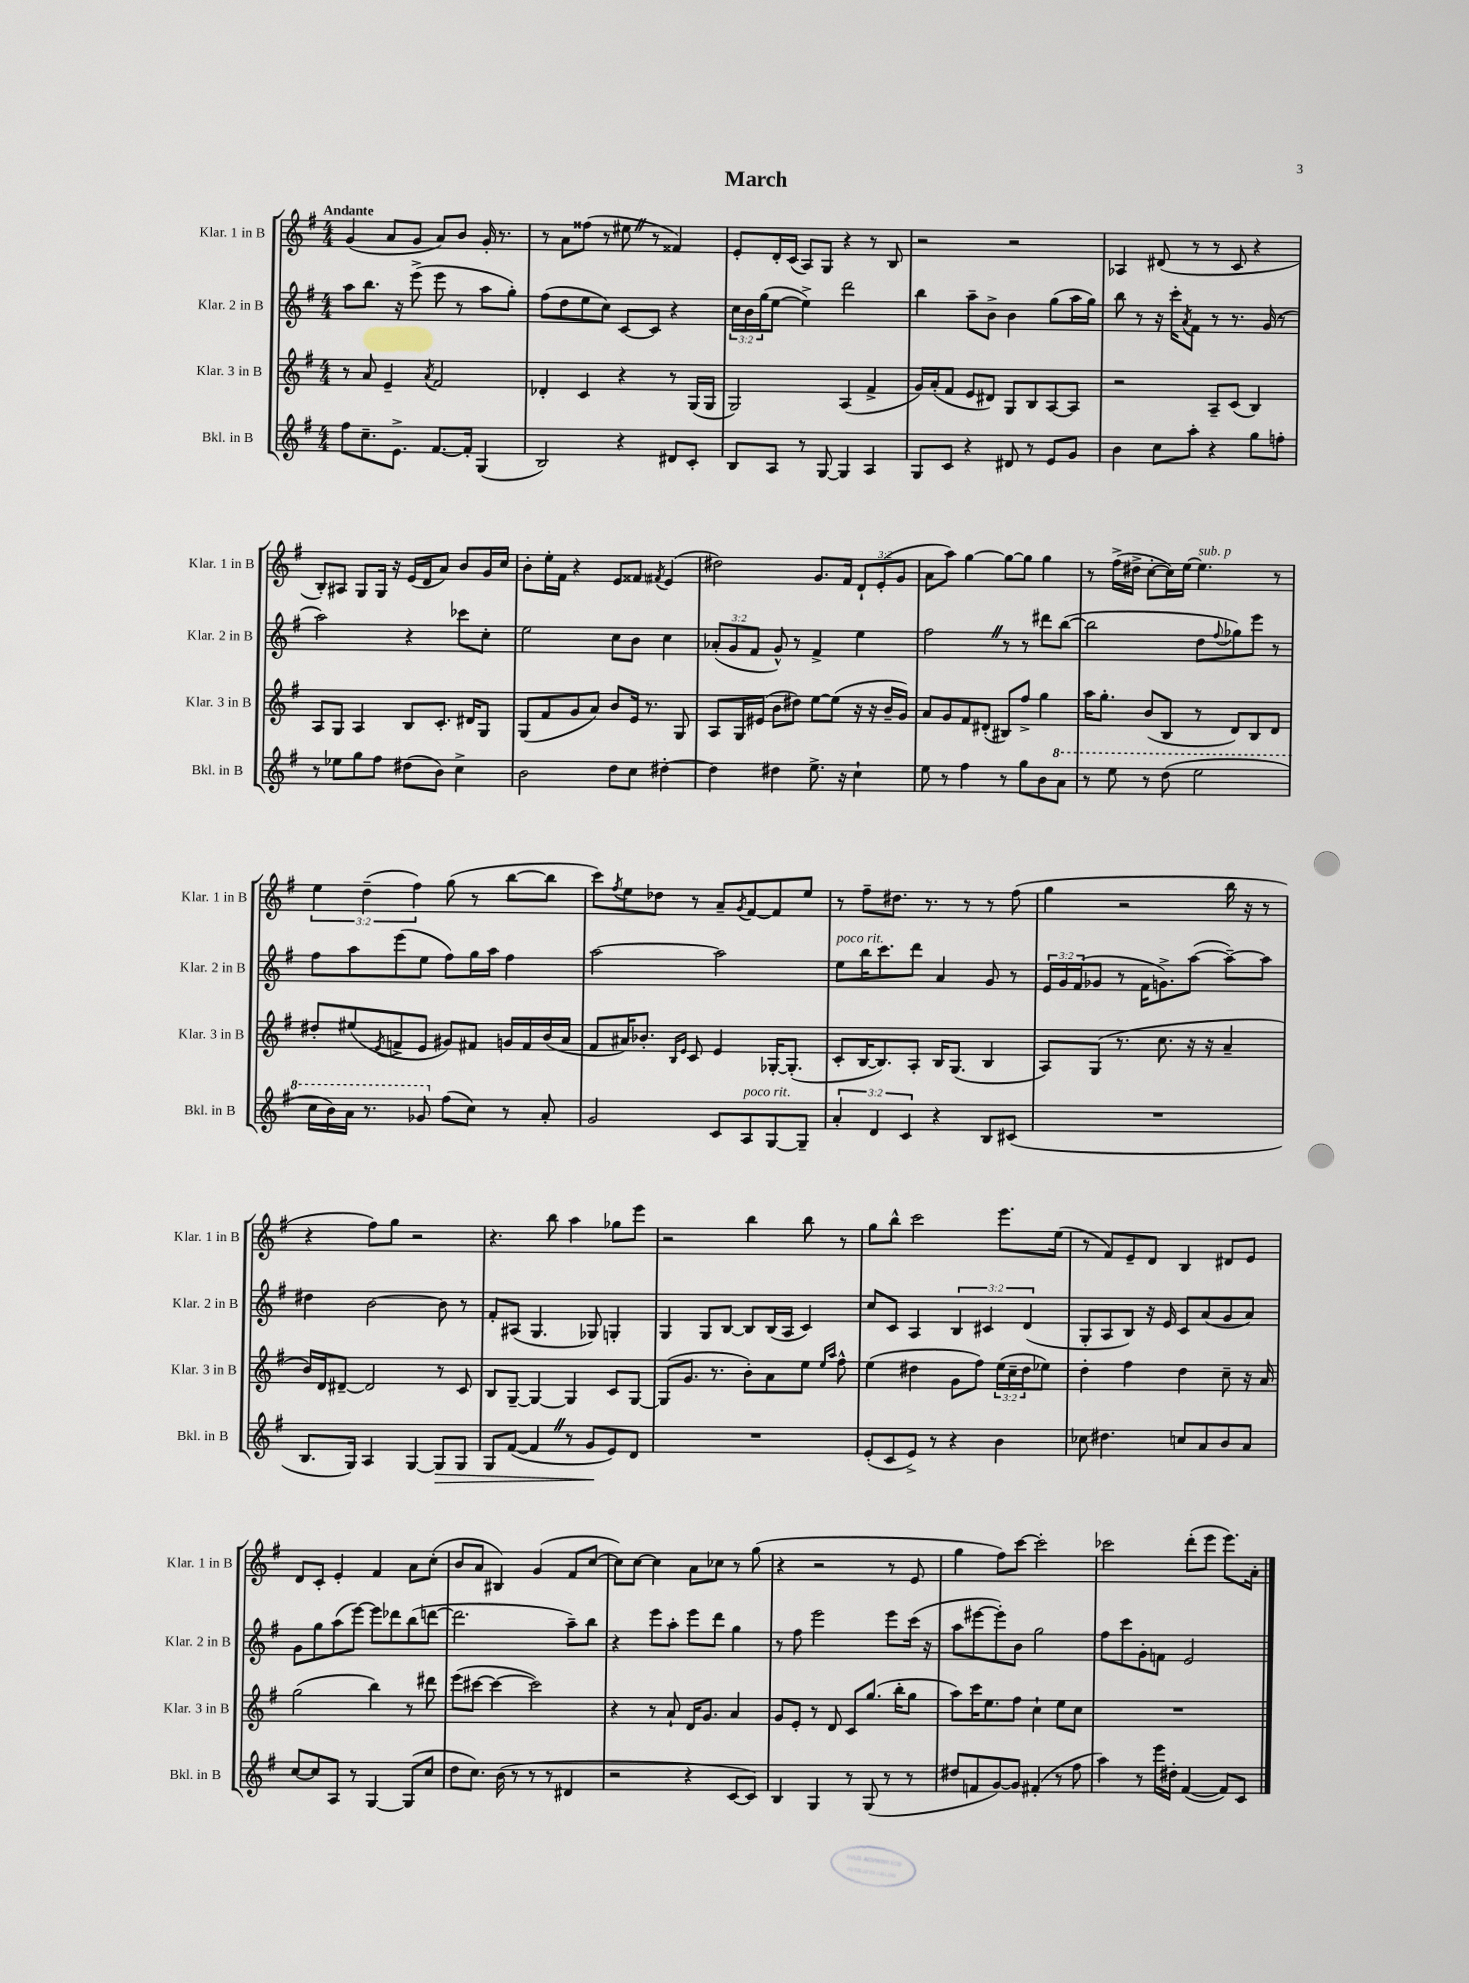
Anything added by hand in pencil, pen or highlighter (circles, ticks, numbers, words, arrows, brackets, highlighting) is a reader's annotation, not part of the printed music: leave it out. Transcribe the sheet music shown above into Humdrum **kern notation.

**kern	**kern	**kern	**kern
*staff4	*staff3	*staff2	*staff1
*clefG2	*clefG2	*clefG2	*clefG2
*k[f#]	*k[f#]	*k[f#]	*k[f#]
*M4/4	*M4/4	*M4/4	*M4/4
8ff#	8r	8aa	(4g
8.cc~	8a	8.bb	.
.	4e~	.	8a
8.e^	.	16r	.
.	.	(8eee^	8g
.	8qa	.	.
[8.f#	2f#	8eee	8a)
.	.	8r	8b
16f#']	.	.	.
(4G	.	8aa	16g'
.	.	.	8.r
.	.	8gg')	.
=	=	=	=
2B)	4d-'	(8ff#	8r
.	.	8dd	8a
.	4c	8ee	(8ff##
.	.	8cc)	8r
4r	4r	[8c	8ee#
.	.	8c]	8r
8d#	8r	4r	4f##)
8c'	(16G	.	.
.	16G	.	.
=	=	=	=
8B	2G)	24cc	8e'
.	.	24b	.
.	.	(24gg	.
8A	.	[8ee	16d'
.	.	.	(16c
8r	.	4ee^])	8A)
[8G	.	.	8G
4G]	(4A	2ddd	4r
4A	4f#^	.	8r
.	.	.	8B
=	=	=	=
8G	16g)	4bb	2r
.	(16a'	.	.
8c	8f#	.	.
4r	8e	8aa~	.
.	8d#)	8b^	.
8d#	8G	4b	2r
8r	8B	.	.
8e	[8A	(8gg	.
8g	8A]	16aa	.
.	.	16gg)	.
=	=	=	=
4b	2r	8bb	4A-
.	.	8r	.
8cc	.	16r	(8d#
.	.	16ccc'	.
.	.	8qa	.
8aa'	.	8f#	8r
4r	8A~	8r	8r
.	(8c	8.r	8c
8gg	4B)	.	4r
.	.	(16g	.
8ff'	.	8r	.
=	=	=	=
8r	8A	2aa)	8B')
8ee-	8G	.	8A#
8gg	4A	.	8G
8ff#	.	.	16G
.	.	.	16r
(8dd#	8B	4r	(16e
.	.	.	16d
8b)	8.c'	.	8a)
4cc^	.	8ccc-	8b
.	16d#	.	.
.	8G	8cc'	16g
.	.	.	16cc
=	=	=	=
2b	(8G	2ee	8b'
.	8f#	.	16ee'
.	.	.	16f#
.	8g	.	4r
.	8a)	.	.
8dd	8b	8cc	8e
8cc	16e	8b	8f##
.	8.r	.	.
.	.	.	8qf#
[4dd#'	.	4cc	(4e
.	8G	.	.
=	=	=	=
4dd#]	8A	(12a-'	2dd#)
.	.	12g	.
.	16G	.	.
.	.	12f#	.
.	(16e#	.	.
4dd#	8b	8g^^)	.
.	8dd#)	8r	.
8.ee^	[8ee	4f#^	8.g
.	(8ee]	.	.
16r	.	.	16f#
4cc`	16r	4ee	12d`
.	16r	.	.
.	.	.	(12e'
.	16b~	.	.
.	.	.	12g
.	16g)	.	.
=	=	=	=
8ee	8a	2ff#	8a
8r	8g	.	8aa)
4ff#	8f#	.	[4gg
.	(8d#'	.	.
8r	8B#)	8r	8gg_
8gg	8ff#^	8r	8gg]
8b	4gg	8ddd#	4gg
8aa	.	([8bb	.
=	=	=	=
8r	16aa	2bb]	8r
.	8.gg'	.	.
8eee	.	.	(16ff#^
.	.	.	16dd#^
8r	(8b	.	[8cc'
(8ddd	8B	.	16cc])
.	.	.	[16ee
2eee	8r	8dd	4.ee]
.	.	8qqff#	.
.	8d)	8gg-)	.
.	8B	8eee	.
.	8d	8r	8r
=	=	=	=
16ccc	8dd#'	8ff#	6ee
16bb)	.	.	.
16aa	(8ee#	8aa	.
.	.	.	(6dd~
8.r	.	.	.
.	8qe	.	.
.	8f^	(8eee	.
.	.	.	6ff#)
8gg-	8e	8ee	.
(8ff#	8g#)	8ff#)	(8gg
8cc)	8f#	16gg	8r
.	.	16aa	.
8r	16g	4ff#	[8bb
.	16f#	.	.
8a'	(16b	.	8bb]
.	16a	.	.
=	=	=	=
2g	8f#	[2aa	8ccc)
.	.	.	8qff#
.	16a#)	.	8ee
.	8.b-'	.	.
.	.	.	8dd-
.	16qqB	.	.
.	16qqe	.	.
.	8c	.	8r
8c	4e	2aa]	8a~
.	.	.	8qg
8A	.	.	[8f#
[8G	[16G-'	.	8f#]
.	(8.G-']	.	.
8G~]	.	.	8ee
=	=	=	=
6a'	8c'	8ee	8r
.	[16B	16bb	8ff#~
6d	.	.	.
.	8.B])	8.ccc	.
.	.	.	8.dd#
6c	.	.	.
.	8A'	8ddd	.
.	.	.	8.r
4r	16B	4a	.
.	(8.G	.	.
.	.	.	8r
8B	4B	8g	8r
(8c#	.	8r	(8ff#
=	=	=	=
1r	8A)	24e	4gg
.	.	24g	.
.	.	(24f#	.
.	(8G	8g-	.
.	8.r	8r	2r
.	.	16f#	.
.	8.cc	8.g^)	.
.	16r	([8aa	.
.	16r	.	.
.	4a~	8aa~_)	16bb
.	.	.	16r
.	.	8aa]	8r
=	=	=	=
8.B	16b)	4dd#	4r
.	16d	.	.
.	[8d#~	.	.
16G)	.	.	.
4A	2d#]	[2b	8ff#)
.	.	.	8gg
[4G	.	.	2r
8G]	8r	8b]	.
8G	8c	8r	.
=	=	=	=
8G	8B	8f#'	4.r
([8f#	[8G~	(8A#	.
4f#]	4G_	4.G	.
.	.	.	8bb
8r	4G]	.	4aa
8g	.	8G-)	.
8e)	8c	4G'	8gg-
8d	[8G	.	8eee
=	=	=	=
1r	(8G]	4G	2r
.	8.g	.	.
.	.	8G	.
.	8.r	.	.
.	.	[8B	.
.	8b')	8B]	4bb
.	8a	(16B	.
.	.	16A	.
.	8ee	4c)	8bb
.	16qqee	.	.
.	16qqaa	.	.
.	8ff#^^	.	8r
=	=	=	=
(8e'	(4ee	8cc	8gg
8c	.	8c	8bb^^
8e^)	4dd#	4A	2ccc
8r	.	.	.
4r	8g	6B	.
.	8ff#)	.	.
.	.	6c#	.
4b	(24ee	.	8.eee
.	24cc~	.	.
.	24dd#	(6d	.
.	8ee-)	.	.
.	.	.	(16ee
=	=	=	=
8cc-	4dd'	8G'	8r
4.dd#	.	8A	8f#)
.	4ff#	8B)	8e~
.	.	16r	8d
.	.	16e	.
8cc	4dd	8c	4B
8a	.	(8a	.
8b	8cc~	8g	8d#
8a	16r	8a)	8e
.	16a	.	.
=	=	=	=
[8cc	(2gg	8g	8d
8cc]	.	8gg	8c'
8A	.	(8aa	4e'
8r	.	[8eee)	.
[4G	4bb)	8eee]	4f#
.	.	8ddd-	.
(8G]	8r	(8bb	8a
8cc	8ddd#	[8ddd	(8cc'
=	=	=	=
8dd	(8eee	2.ddd]	8b
8.cc)	[8ccc#	.	8a
.	4ccc#_	.	4B#)
(16b	.	.	.
8r	.	.	.
8r	2ccc#])	.	(4g
8r	.	.	.
4d#	.	8aa~)	8f#
.	.	8bb	[8cc
=	=	=	=
2r	4r	4r	8cc])
.	.	.	[8cc
.	8r	8eee	4cc]
.	8a`	8aa'	.
4r	16d	8eee	8a
.	8.g	.	.
.	.	8ddd	8cc-
[8c	4a	4gg	8r
8c])	.	.	(8gg
=	=	=	=
4B	8g	8r	4r
.	8e'	8ff#	.
4G	8r	2eee	2r
.	8d	.	.
8r	8c	.	.
(8G	(8.gg	.	.
8r	.	8eee	8r
.	16bb'	.	.
8r	8gg	(16ccc	8e
.	.	16r	.
=	=	=	=
8dd#	8aa)	8aa	4gg
8f	16ccc	[8eee#	.
.	8.ee	.	.
[8g)	.	8eee#'])	8ff#)
8g]	8ff#	8b	[8ccc
(4f#'	4cc`	2gg	2ccc']
8r	8ee	.	.
8ff#	8cc	.	.
=	=	=	=
4aa)	1r	8ff#	2ccc-
.	.	8ccc	.
8r	.	8g'	.
16eee	.	8f	.
16dd#'	.	.	.
([4f#	.	2e	(8ddd'
.	.	.	8eee
8f#])	.	.	8.eee)
8c	.	.	.
.	.	.	16a'
==	==	==	==
*-	*-	*-	*-
